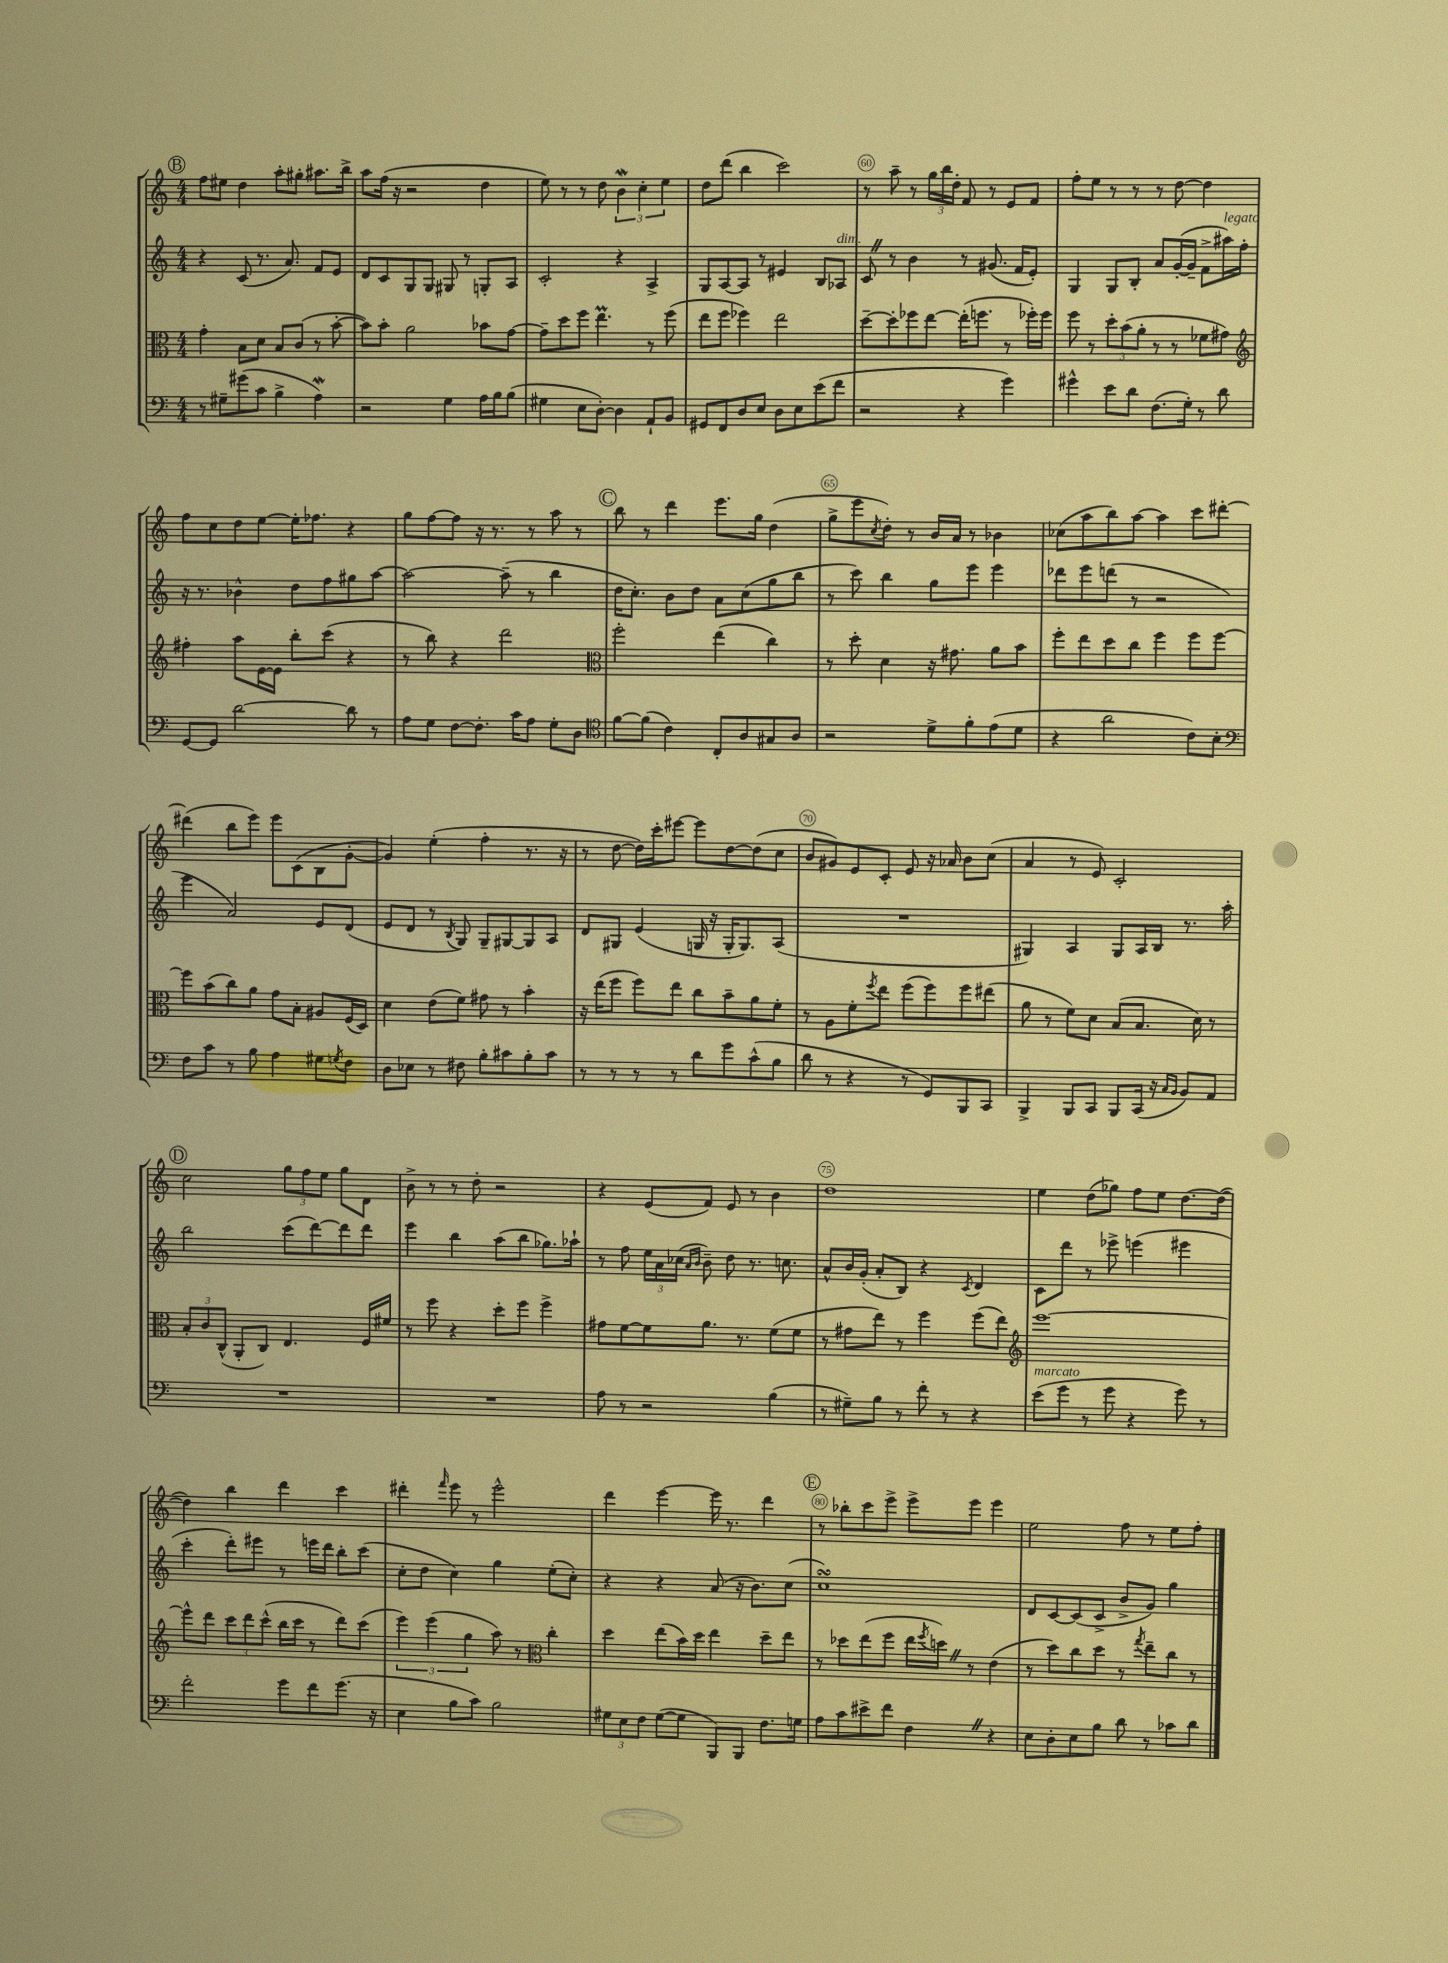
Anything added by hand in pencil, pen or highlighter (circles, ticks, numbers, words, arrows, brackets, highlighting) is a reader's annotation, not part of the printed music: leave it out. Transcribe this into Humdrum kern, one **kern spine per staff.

**kern	**kern	**kern	**kern
*staff4	*staff3	*staff2	*staff1
*clefF4	*clefC3	*clefG2	*clefG2
*k[]	*k[]	*k[]	*k[]
*M4/4	*M4/4	*M4/4	*M4/4
8r	4g'	4r	8ff
8G#~	.	.	8ee#
(8g#	8B	(8c	4dd
8c	8d	8.r	.
4B^	8B	.	8aa'
.	.	8.a)	.
.	(8c	.	8gg#'
4A)	8r	8f	8.aa#
.	[8b'	8e	.
.	.	.	16bb^
=	=	=	=
2r	8b])	8d	8aa
.	8b'	8c	(16ff
.	.	.	16r
.	2a	8G	2r
.	.	8G	.
4G	.	8G#	.
.	.	8r	.
16A	8b-	8G'	4dd
16B	.	.	.
(8B	[8g	8A	.
=	=	=	=
4G#	8g~]	2c'	8ee)
.	8dd	.	8r
8E	8ff	.	8r
[8D')	4.ee	.	8dd
4D]	.	4r	6b
.	.	.	6cc'
8AA`	8r	4A^	.
.	.	.	6ee
8BB	(8ff	.	.
=	=	=	=
8GG#	8ee	8G	8dd
8FF	8ff	[8A	(8ddd
8D	4ff-)	8A]	4bb
8E	.	8r	.
8D	2ee	4e#	2ccc)
8E	.	.	.
(8e	.	8B	.
8f	.	8A-	.
=	=	=	=
2r	[8dd~	8c	8r
.	8dd']	8r	8aa~
.	8ff-	4b	8r
.	[8ee	.	24gg
.	.	.	24bb
.	.	.	24dd'
4r	(16ee']	8r	8f
.	8.ff	.	.
.	.	(8.g#	8r
4g)	8r	.	8e
.	.	16f	.
.	16ff-')	8e')	8f
.	16ff-	.	.
=	=	=	=
4g#^^	8ff	4G	8ff'
.	8r	.	8ee
8e	12dd'	8G	8r
.	(12b	.	.
8d	.	8B'	8r
.	12a'	.	.
(8.F	8r	8a	8r
.	8r	([16g'	[8dd
16G')	.	16g~]	.
8r	8f-	8f^	4dd]
8d	8g#)	16aa#)	.
.	.	16ff'	.
=	=	=	=
*	*clefG2	*	*
[8GG	4ff#'	16r	8ff
.	.	8.r	.
8GG]	.	.	8cc
[2d	8aa	4b-^^	8dd
.	[16e	.	[8ee
.	16e]	.	.
.	8bb'	8dd	16ee']
.	.	.	8.ff-
.	(8ccc	8ff	.
8d]	4r	8gg#	4r
8r	.	[8aa	.
=	=	=	=
8A	8r	2aa_	8gg
8G	8bb)	.	[8ff
[8F	4r	.	8ff]
8.F']	.	.	16r
.	.	.	8.r
.	2ddd	(8aa~]	.
16c	.	.	.
8A	.	8r	8r
8G'	.	4bb	8aa
8D	.	.	8r
=	=	=	=
*clefC4	*clefC3	*	*
[8f	2ff'	16dd	8bb
.	.	8.cc')	.
(8f]	.	.	8r
4c)	.	8b	4ddd
.	.	8dd	.
8C'	(4ee	8a	8.eee
8A	.	(8cc	.
.	.	.	16gg
8G#	4cc)	8gg	(4dd
8A	.	8bb	.
=	=	=	=
2r	8r	8r	8gg^
.	8dd'	8ccc)	8eee
.	.	.	8qcc
.	4d	4bb	8dd')
.	.	.	8r
8d^	16r	8gg	16b
.	8.g#	.	16a
8f'	.	8eee	8r
(8e	8a	4eee	4b-
8d	8b	.	.
=	=	=	=
4r	8ff'	8ddd-	(8cc-
.	8ee	8eee	8aa
2a	8dd	(8ddd	8bb)
.	8cc	8r	[8aa
.	4ff	2r	4aa]
8c)	8ff	.	8ccc
8B'	[8ff	.	[8ddd#'
=	=	=	=
*clefF4	*	*	*
8F	8ff]	4eee	(4ddd#]
8c	(8b	.	.
8r	8cc)	2a)	8bb
8B	8a	.	8eee)
4A	8g	.	8eee
.	8B'	.	(8c
8G#	8A#	8e	8B
8qG	.	.	.
8F	(16F	(8d	[8g'
.	16D)	.	.
=	=	=	=
8D	4d	8e	4g])
8E-	.	8d	.
8r	(8e	8r	(4ee'
.	.	8qB	.
8F#	8f)	8G)	.
8B'	8g#	8G~	4ff'
8c#	8r	[8G#	.
8B'	4b'	8G#]	8.r
8c#	.	8A	.
.	.	.	16r
=	=	=	=
8r	16r	8d	8r
.	(16ee	.	.
8r	8ff	8G#	[8dd
8r	8ff)	(4e	16dd])
.	.	.	16ccc'
8r	8ee	.	[8eee#
8d	8cc	16G	8eee#]
.	.	16r	.
8g	8b~	16G'	[8dd
.	.	8.G)	.
(8c^^	8a	.	(8dd]
8B	8f'	(8A	8cc
=	=	=	=
8d	8r	1r	8b
8r	8A	.	8g#)
4r	8f'	.	8e
.	8qff	.	.
.	8ee	.	8c'
8r	(8ff	.	8e
8GG)	8ff)	.	16r
.	.	.	16a-
8BBB	8ff	.	8b
8CC	(8ee#	.	(8cc
=	=	=	=
4BBB^	8a	4G#)	4a
.	8r	.	.
8BBB	8f)	4A	8r
8CC	8d	.	8e)
8BBB	(8B	8G#	2c'
(16CC	8.B	16A	.
16r	.	16B	.
16qqC	.	.	.
16qqBB	.	.	.
8BB)	.	8.r	.
.	16d)	.	.
8AA	8r	.	.
.	.	16aa'	.
=	=	=	=
1r	12B'	2bb	2cc
.	12c	.	.
.	(12C^^	.	.
.	8AA'	.	.
.	8C)	.	.
.	4.E	(8ccc	12gg
.	.	.	12ff
.	.	[8ddd)	.
.	.	.	12ee
.	.	8ddd]	8gg
.	16F	8ddd	8d
.	16f#	.	.
=	=	=	=
1r	8r	4eee	8b^
.	8ff	.	8r
.	4r	4bb	8r
.	.	.	8dd'
.	8dd'	(8aa	2r
.	8ff	8bb	.
.	4ff^	8.gg-)	.
.	.	16aa-`	.
=	=	=	=
8A	8g#	8r	4r
8r	[8f	8ff	.
2r	8f]	24ee	(8e
.	.	24a	.
.	.	(24cc-	.
.	.	16qqa	.
.	.	16qqb	.
.	8.a	8b~)	8f)
.	.	8dd	8e
.	8.r	.	.
.	.	8.r	8r
(4B	(8f	.	4b
.	.	8.cc	.
.	8f	.	.
=	=	=	=
8r	8r	8a^^	1dd
8G#~)	8g#	16b	.
.	.	(16g'	.
8B	8ee)	8a'	.
8r	8r	8B)	.
8f'	4ff	4r	.
8r	.	.	.
.	.	8qc	.
4r	(8ff	4d	.
.	8ee)	.	.
=	=	=	=
*	*clefG2	*	*
(8e	[1eee	8c	4ee
8g	.	8ddd	.
8r	.	8r	(8dd
8g	.	8eee-^	8gg-)
4r	.	(4eee	8ff
.	.	.	8ee
8g)	.	4eee#	[8.dd
8r	.	.	.
.	.	.	(16dd_
=	=	=	=
2f'	8eee^^]	4ccc'	4dd])
.	8ddd	.	.
.	12ccc	8ddd')	4bb
.	12ddd	.	.
.	.	8eee#	.
.	(12ccc^^	.	.
8g	16bb	8r	4ddd
.	16ccc	.	.
8f	8r	16eee	.
.	.	16ddd	.
(8.g	8ddd)	8bb'	4ccc
.	(8ccc	(8ccc	.
16r	.	.	.
=	=	=	=
4E	6eee)	8cc'	4ddd#'
.	.	8dd	.
.	(6eee	.	.
.	.	.	16qqfff
8B	.	4cc)	8eee
.	6gg	.	.
8c)	.	.	8r
2B	8aa)	4gg	2eee^^
.	8r	.	.
*	*clefC3	*	*
.	4cc'	(8ee'	.
.	.	8cc')	.
=	=	=	=
12G#	4dd	4r	4ddd
12E	.	.	.
12F	.	.	.
([8G#	(8ee	4r	[4eee
8G#]	16b)	.	.
.	16dd	.	.
8BBB)	4ee	(8a	16eee]
.	.	.	8.r
8BBB	.	16r	.
.	.	8.b)	.
8.F	8dd~	.	4ddd
.	8ee	(8cc	.
16G	.	.	.
=	=	=	=
8A	8r	1cc)	8r
8c	8dd-	.	8bb-'
8e#^	(8ee	.	8ccc
8f	8ff	.	8eee^
4F	16ee	.	8eee^
.	8qff	.	.
.	16dd)	.	.
.	8r	.	8eee
4r	(4e	.	4eee
=	=	=	=
8E	8r	8d	2ee
8D'	8dd)	[8c	.
8E	8cc	(8c]	.
8B	8dd	8c^	.
8d	8r	8b^	8ff
.	8qgg	.	.
8r	8ee~	8g)	8r
8c-	8cc	4gg	8ee
8d	8r	.	8ff'
==	==	==	==
*-	*-	*-	*-
